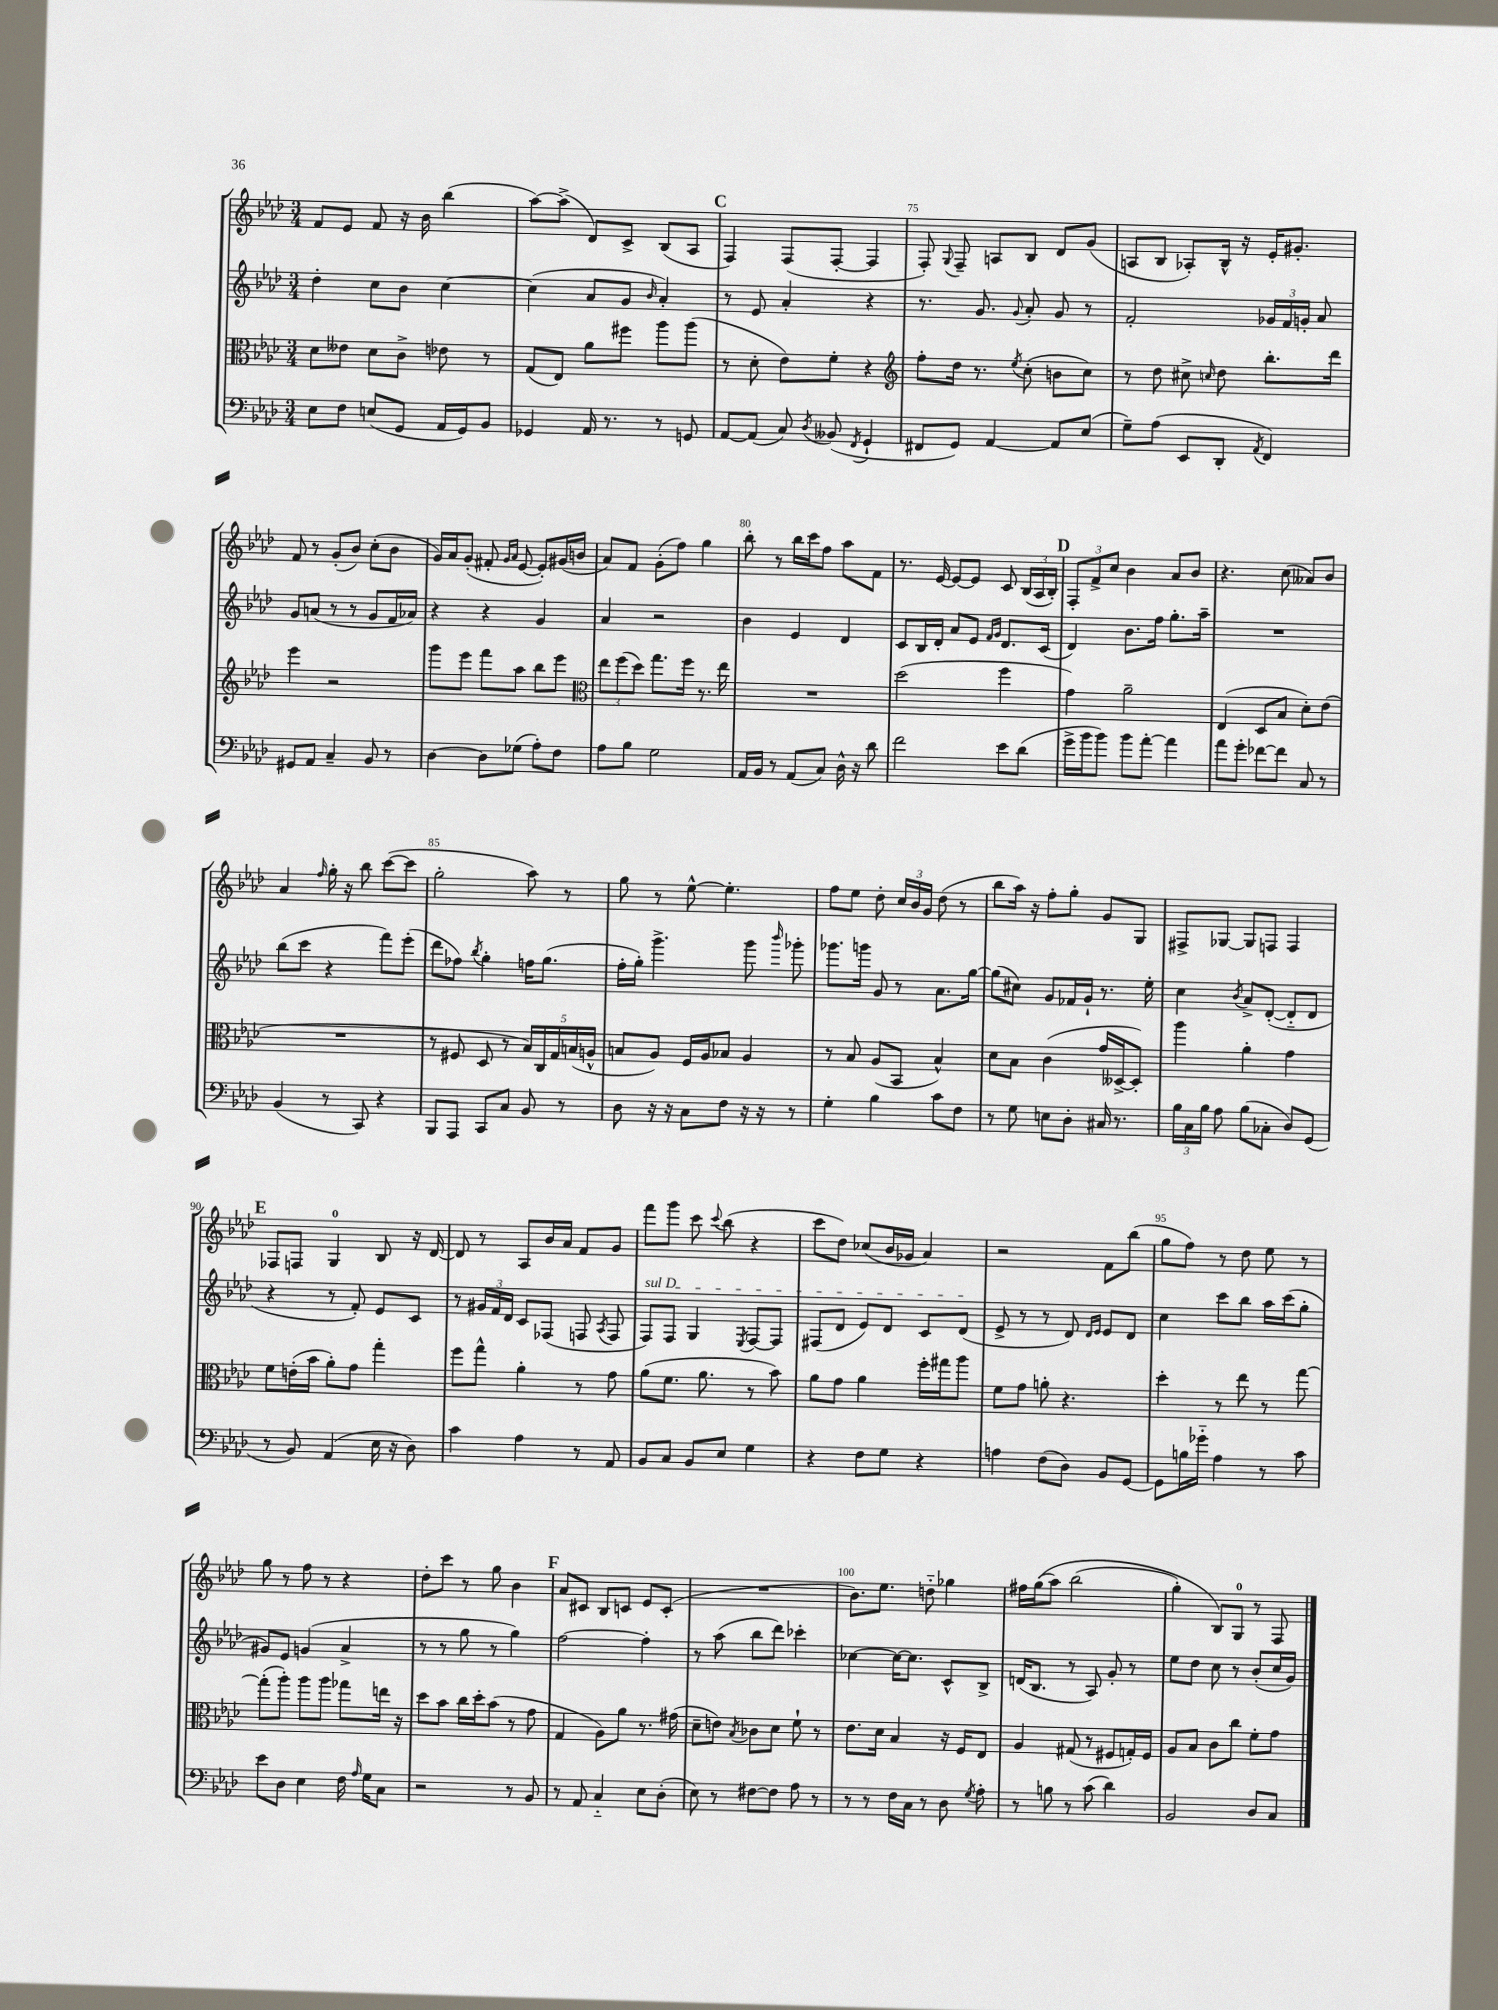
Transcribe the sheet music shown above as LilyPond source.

<<
\new StaffGroup <<
\new Staff = "s0" {
    \clef treble \key aes \major \numericTimeSignature \time 3/4
    \autoBeamOff f'8[ ees'8] f'8 r16 bes'16 bes''4( |
    aes''8[~) aes''8]->( des'8[) c'8]-> bes8[( aes8] |
    \mark \markup { \bold "C" } f4) f8[( f8]~-. f4 |
    f8-.) \appoggiatura { g8 } f8-- a8[ bes8] des'8[ g'8]( |
    a8[ bes8] aes8[-.) bes16]-^ r16 ees'16[-. gis'8.]-. |
    f'8 r8 g'8[-.( bes'8]) c''8[-.( bes'8] |
    g'16[) aes'16 g'8]-.( fis'8-. \grace { g'16[ aes'16] } ees'8~ ees'8[-.) gis'16( b'16] |
    aes'8[) f'8] g'8[-.( f''8]) g''4 |
    bes''8-. r8 bes''16[ c'''16 f''8] aes''8[ f'8] |
    r8. ees'16~ ees'8[~ ees'8] c'8 \tuplet 3/2 { bes16[( aes16 bes16]-.) } |
    \mark \markup { \bold "D" } \tuplet 3/2 { f8[-. f'8-> c''8] } bes'4 aes'8[ bes'8] |
    r4. c''8( aeses'8[) bes'8] |
    aes'4 \grace { f''16 } g''16-. r16 bes''8 c'''8[~( c'''8] |
    g''2-. aes''8) r8 |
    g''8 r8 ees''8~-^ ees''4.-. |
    f''8[ ees''8] des''8-. \tuplet 3/2 { c''16[ bes'16 g'16] } des''8( r8 |
    bes''8[ aes''16]) r16 f''8[-. g''8]-. g'8[ g8] |
    fis8[-> ges8]~ ges8[ f8] f4 |
    \mark \markup { \bold "E" } fes8[ f8] g4-0 bes8 r16 des'16~ |
    des'8 r8 aes8[ bes'16 aes'16] f'8[ g'8] |
    f'''8[ g'''8] c'''8 \appoggiatura { c'''8 } bes''8( r4 |
    c'''8[ des''8]) ces''8[( bes'16 ges'16] aes'4) |
    r2 f'8[ bes''8]( |
    g''8[ f''8]) r8 des''8 ees''8 r8 |
    g''8 r8 f''8 r8 r4 |
    des''8[-. c'''8] r8 g''8 bes'4 |
    \mark \markup { \bold "F" } aes'8[ cis'8] bes8[ c'8] ees'8[ c'8]-.( |
    R2. |
    bes'8.[) ees''8.] d''8-_ ges''4 |
    fis''16[ g''16(\( aes''8]) bes''2( |
    g''4-.) bes8[\) g8]-0 r8 f8 \bar "|." |
}
\new Staff = "s1" {
    \clef treble \key aes \major \numericTimeSignature \time 3/4
    \autoBeamOff des''4-. c''8[ bes'8] c''4~ |
    c''4( aes'8[ g'8] \grace { bes'16 } aes'4-.) |
    \mark \markup { \bold "C" } r8 ees'8 aes'4-. r4 |
    r8. g'8. \appoggiatura { g'8 } aes'8-. g'8 r8 |
    f'2-. \tuplet 3/2 { ges'16[ f'16 g'16]-. } aes'8 |
    g'8[ a'8]( r8 r8 g'8[ f'16 aes'16]) |
    r4 r4 g'4 |
    aes'4 r2 |
    bes'4 ees'4 des'4 |
    c'8[ bes16 des'16]-. aes'8[ ees'8] \grace { f'16[ g'16] } des'8.[ c'16]( |
    \mark \markup { \bold "D" } des'4) bes'8.[ f''16] g''8.[-. aes''16]-- |
    R2. |
    bes''8[( c'''8] r4 f'''8[) ees'''8]-.( |
    des'''8[ fes''8]) \acciaccatura { bes''8 } g''4-. f''16[ g''8.]( |
    f''16[-. g''16]-.) g'''4.-> g'''8 \grace { bes'''16 } ges'''8-. |
    ges'''8.[ g'''16] g'8 r8 aes'8.[ g''16]~ |
    g''8[( cis''8]) g'8[ fes'16 g'16]-! r8. ees''16-. |
    c''4 \acciaccatura { bes'8 } aes'8[-> des'8]~-.( des'8[-_ des'8] |
    \mark \markup { \bold "E" } r4 r8 f'8-.) ees'8[ c'8] |
    r8 \tuplet 3/2 { gis'16[ f'16 des'16] } c'8[ fes8]( f8 \acciaccatura { aes8 } f8 |
    \once \override TextSpanner.bound-details.left.text = \markup { \italic "sul D" } f8[\startTextSpan) f8] g4 \acciaccatura { ees8 } f8[~ f8] |
    fis8[( des'8] ees'8[) des'8] c'8[ des'8]\stopTextSpan( |
    ees'8-> r8 r8 des'8) \grace { des'16[ ees'16] } ees'8[ des'8] |
    c''4 c'''8[ bes''8] aes''16[ c'''16( g''8]-. |
    gis'8[) ees'8] g'4( aes'4-> |
    r8 r8 g''8 r8 g''4) |
    \mark \markup { \bold "F" } f''2~ f''4-. |
    r8 aes''8( bes''8[ des'''8]) ces'''4-. |
    ces''4~ ces''16[~ ces''8.] c'8[-^ bes8]-> |
    d'16[( bes8.] r8 aes8) g'8-. r8 |
    ees''8[ des''8] c''8 r8 bes'8[-.( c''16 g'16]) \bar "|." |
}
\new Staff = "s2" {
    \clef alto \key aes \major \numericTimeSignature \time 3/4
    \autoBeamOff des'8[ eeses'8] des'8[ c'8]-> ees'8 r8 |
    g8[( ees8]) aes'8[ fis''8] aes''8[ aes''8]( |
    \mark \markup { \bold "C" } r8 des'8-. ees'8[) f'8]-. r4 |
    \clef treble f''8[-. des''16] r8. \acciaccatura { ees''8 } c''8-.( b'8[ c''8]) |
    r8 des''8 cis''8-> \grace { c''16 } des''8 bes''8.[-. des'''16] |
    ees'''4 r2 |
    g'''8[ ees'''8] f'''8[ aes''8] bes''8[ ees'''8] |
    \clef alto \tuplet 3/2 { ees''8[ f''8( des''8]) } g''8.[ f''16] r8. ees''16 |
    R2. |
    des''2( f''4 |
    \mark \markup { \bold "D" } g'4) aes'2-- |
    ees4( des8[ bes8] des'8[-.) ees'8]( |
    R2. |
    r8 fis8 des8 r8 \tuplet 5/4 { bes16[) c16 g16 b16( a16]-^ } |
    b8[ aes8]) f16[ aes16 bes8] aes4 |
    r8 bes8 aes8[( bes,8] bes4-^) |
    des'8[ bes8] c'4( g'16[ deses16~-> deses8]-.) |
    aes''4 aes'4-. g'4 |
    \mark \markup { \bold "E" } f'8[ e'16-.( bes'16] aes'8[-.) g'8] g''4-. |
    f''8[ g''8]-^ aes'4-. r8 g'8 |
    aes'8[( f'8.] aes'8. r8 bes'8) |
    aes'8[ g'8] aes'4 f''16[-. gis''16 aes''8] |
    f'8[ g'8] a'8-. r4. |
    des''4-. r8 ees''8 r8 g''8~ |
    g''8[-.( aes''8]-.) aes''8[ aes''8] ges''8[ e''16] r16 |
    des''8[ bes'8] c''16[ des''16-. bes'8]( r8 g'8 |
    \mark \markup { \bold "F" } g4 aes8[) aes'8] r8. gis'16( |
    des'8[-- e'8]) \acciaccatura { bes8 } ces'8[ des'8] f'8-! r8 |
    ees'8.[ des'16] bes4 r16 f16[ ees8] |
    aes4 gis8( r8 fis8[ g16-.) fis16] |
    aes8[ bes8] c'8[ c''8] f'8[-. g'8] \bar "|." |
}
\new Staff = "s3" {
    \clef bass \key aes \major \numericTimeSignature \time 3/4
    \autoBeamOff ees8[ f8] e8[( g,8] aes,16[ g,16) bes,8] |
    ges,4 aes,16 r8. r8 g,8 |
    \mark \markup { \bold "C" } aes,8[~ aes,8]( c8) \acciaccatura { des8 } beses,8( \acciaccatura { f,8 } g,4-! |
    fis,8[ g,8]) aes,4~ aes,8[ ees8]( |
    g8[--) aes8]( ees,8[ des,8]-. \acciaccatura { aes,8 } f,4) |
    gis,8[ aes,8] c4-- bes,8 r8 |
    des4~ des8[ ges8]( aes8[-.) f8] |
    aes8[ bes8] g2 |
    aes,16[ bes,16] r8 aes,8[( c8]) des16-^ r16 des'8 |
    f'2 ees'8[ des'8]( |
    \mark \markup { \bold "D" } g'16[-> bes'16 bes'8]) bes'8[ aes'8]~-. aes'4 |
    aes'8[ g'8]-. fes'8[~ fes'8] c8 r8 |
    bes,4( r8 c,8) r4 |
    bes,,8[ aes,,8] c,8[ c8] bes,8 r8 |
    des8 r16 r16 c8[ f8] r16 r16 r8 |
    g4-. bes4 c'8[ f8] |
    r8 g8 e8[ des8]-. cis16 r8. |
    \tuplet 3/2 { bes16[ c16 bes16] } aes8 bes8[( ces8]-. des8[) g,8]( |
    \mark \markup { \bold "E" } r8 bes,8) aes,4( ees16 r16 des8) |
    c'4 aes4 r8 aes,8 |
    bes,8[ c8] bes,8[ ees8] g4 |
    r4 f8[ g8] r4 |
    a4 f8[( des8]) bes,8[ g,8]~ |
    g,8[ b16 ges'16]-_ aes4 r8 c'8 |
    ees'8[ des8] ees4 f16 \grace { aes16 } g16[ c8] |
    r2 r8 bes,8 |
    \mark \markup { \bold "F" } r8 aes,8 c4-_ ees8[ des8]-.( |
    ees8) r8 fis8[~ fis8] aes8 r8 |
    r8 r8 f16[ c16] r8 des8 \acciaccatura { g8 } aes8-. |
    r8 b8 r8 c'8( des'4) |
    bes,2 des8[ c8] \bar "|." |
}
>>
>>
\layout { \context { \Score currentBarNumber = #72 \override BarNumber.break-visibility = ##(#f #t #t) barNumberVisibility = #(every-nth-bar-number-visible 5) } }
